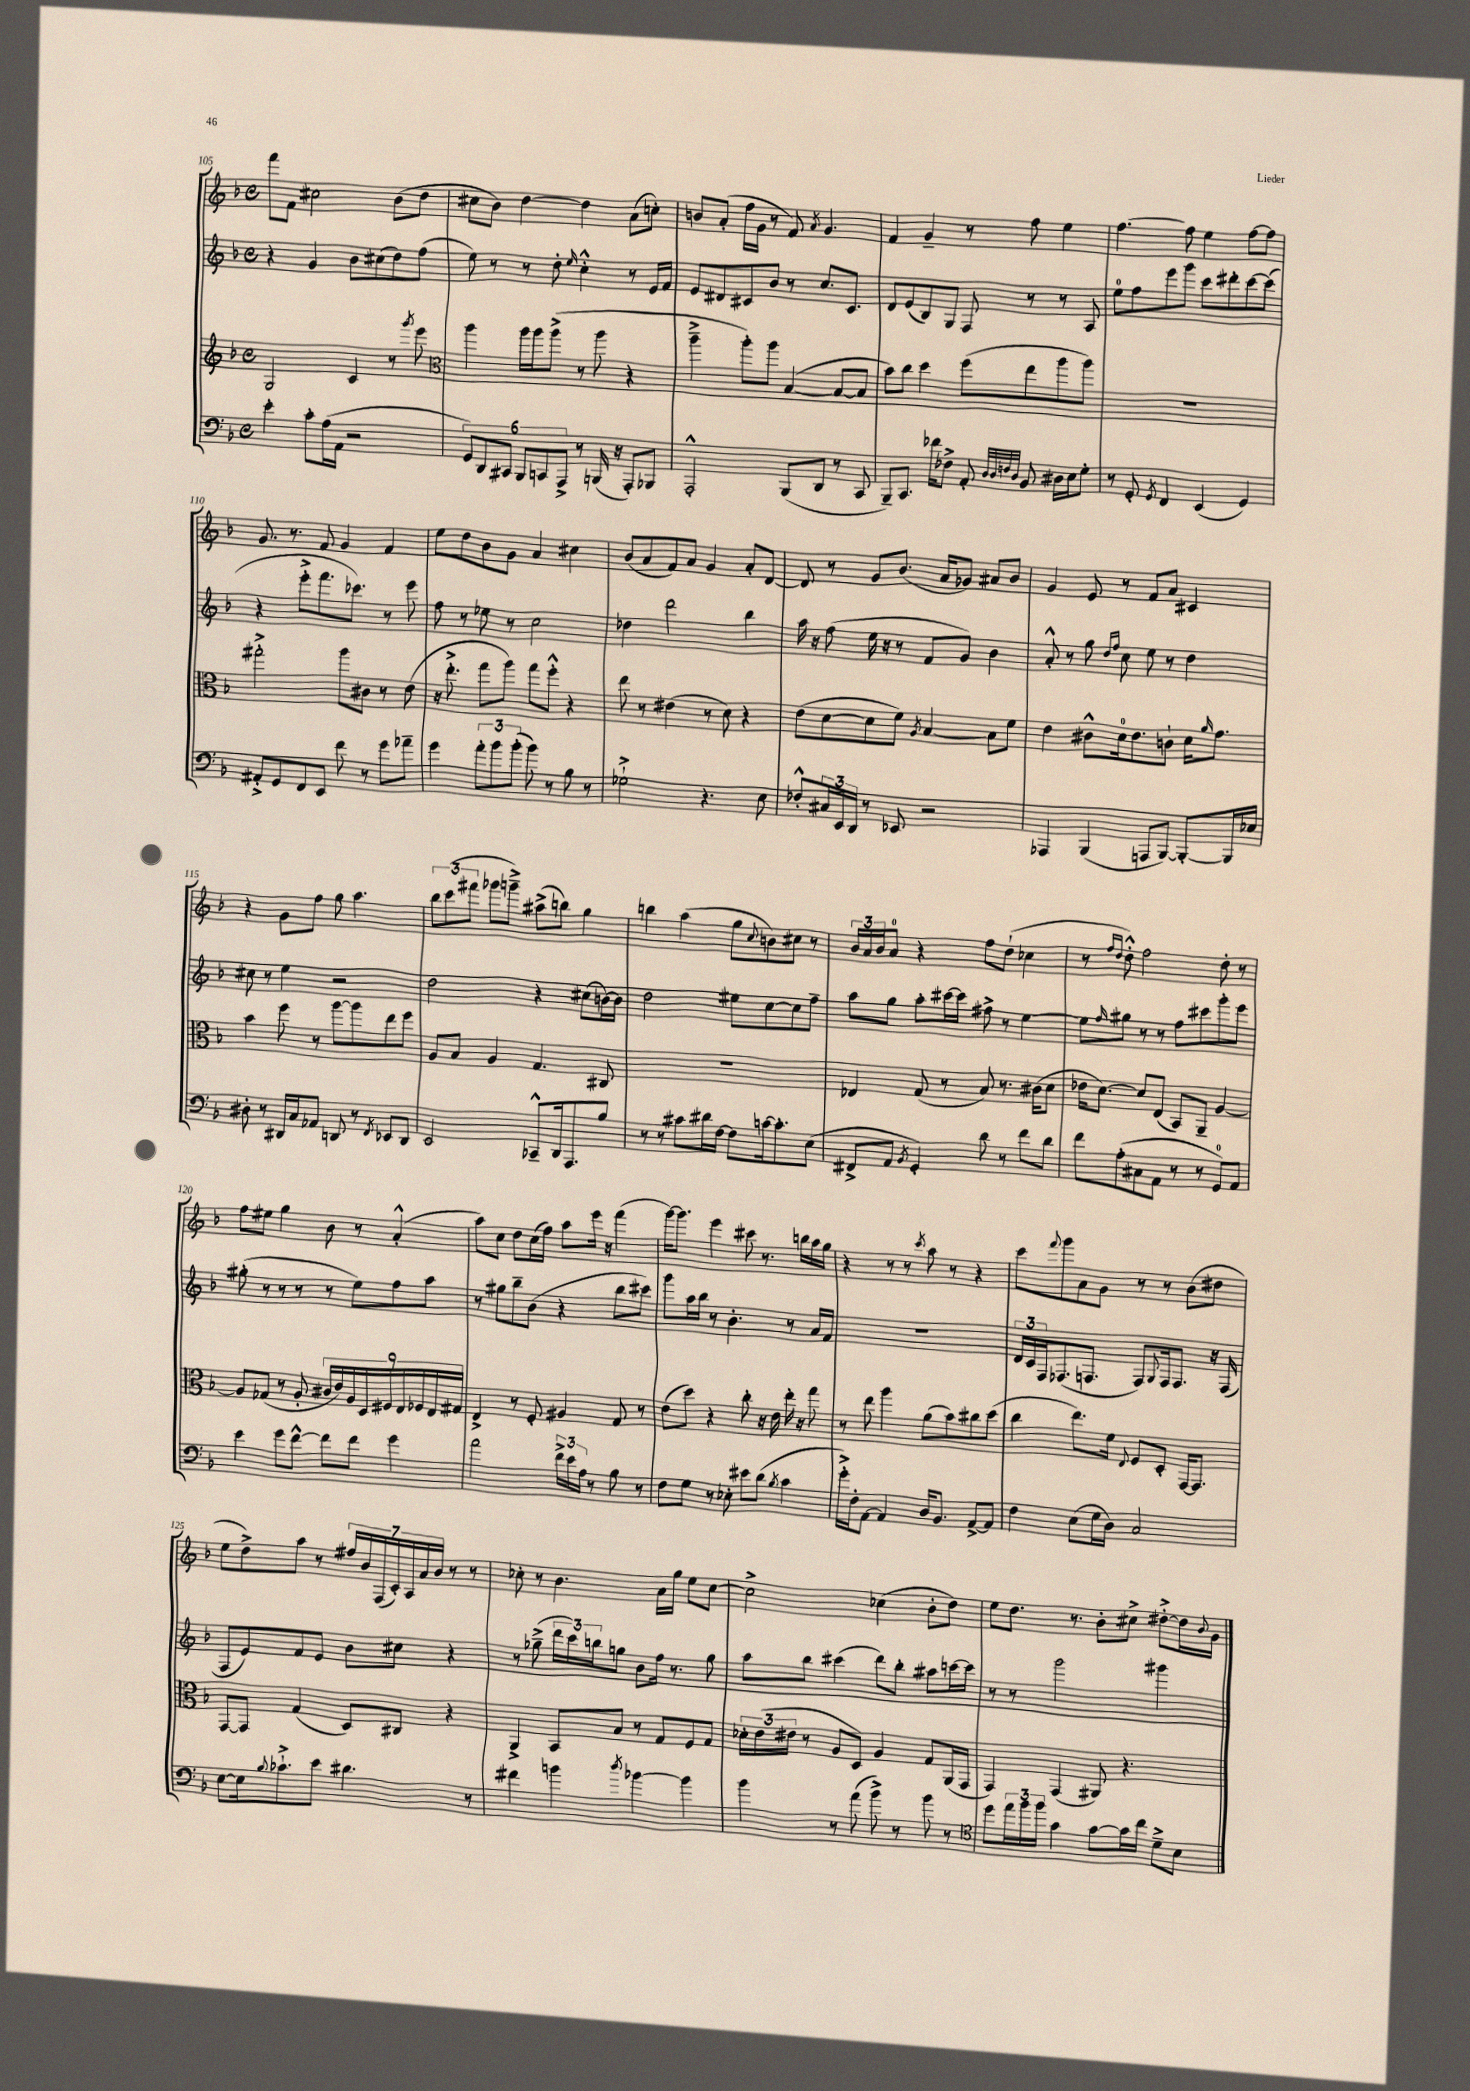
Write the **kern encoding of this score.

**kern	**kern	**kern	**kern
*staff4	*staff3	*staff2	*staff1
*clefF4	*clefG2	*clefG2	*clefG2
*k[b-]	*k[b-]	*k[b-]	*k[b-]
*M4/4	*M4/4	*M4/4	*M4/4
*met(c)	*met(c)	*met(c)	*met(c)
4e'	2G	4r	8fff
.	.	.	8f
8c'	.	4g	2cc#
(16A	.	.	.
16AA	.	.	.
2r	4c	8b-	.
.	.	(8cc#	.
.	8r	8dd)	(8b-
.	8qggg	.	.
.	8eee	(8ff	8dd
=	=	=	=
*	*clefC3	*	*
12GG)	4aa	8ee)	8cc#
12DD	.	.	.
.	.	8r	8b-)
12CC#	.	.	.
12BBB-	16aa	8r	[4dd
.	16aa	.	.
12CC	.	.	.
.	(8aa^	8dd'	.
12AAA^	.	.	.
.	.	16qqee	.
8r	8r	4cc'^^	4dd]
(16BBB	8aa	.	.
16r	.	.	.
8AAA')	4r	8r	(8a
8BBB-	.	16e	8cc')
.	.	16f	.
=	=	=	=
2AAA'^^	4aa~^	8e	8b
.	.	8d#	(8a'
.	8aa')	8c#	16ff
.	.	.	16g
.	8aa	8b-	8r
(8BBB-	([4B-	8r	8f)
.	.	.	8qa
8DD	.	8.cc	4.g
8r	8B-_	.	.
.	.	8.c#	.
8CC	8B-]	.	.
=	=	=	=
8BBB-~)	8b-)	8d	4f
8.CC	8cc	(8e	.
.	4dd	8B-)	4g~
16f-	.	.	.
8F-^	.	8G	.
8AA'	(8ff	8F	8r
32qqD	.	.	.
32qqD	.	.	.
32qqF	.	.	.
32qqD	.	.	.
8BB-	8ee	8r	8ff
16D#	8aa	8r	4ee
16E	.	.	.
8G'	8aa)	8A	.
=	=	=	=
8r	1r	8ee	[4.ff
8GG'	.	8ff	.
8qGG	.	.	.
4FF	.	8eee	.
.	.	8ggg	8ff]
(4EE	.	8ccc	4ee
.	.	8ddd#'	.
4GG)	.	[8ccc	[8ff
.	.	(8ccc]	8ff]
=	=	=	=
8AA#'^	2gg#'^	4r	8.g
8GG	.	.	.
.	.	.	8.r
8FF	.	8eee'^	.
8EE	.	8.fff	8f
8f	8aa	.	4g
.	.	8.ccc-)	.
8r	8c#	.	.
8g	8r	8r	4f
8a-~	(8e	8eee	.
=	=	=	=
4g	16r	8ff	8ee
.	8.ee'^	.	.
.	.	8r	8dd
12a'	8gg	8ee-	8b-
12b-	.	.	.
.	8aa)	8r	8g
(12b-'	.	.	.
8b-)	8gg	2cc	4a
8r	8ff'^^	.	.
8B-	4r	.	4cc#
8r	.	.	.
=	=	=	=
2G-`^	8ee	4dd-	(8b-
.	8r	.	8a
.	(4e#	2ddd	8f)
.	.	.	8a
4.r	8r	.	4g
.	8d)	.	.
.	4r	4bb-	8a'
8E	.	.	[8d
=	=	=	=
8F-'^^	(8e	16aa	8d]
.	.	16r	.
24C#	[8d	(8ff	8r
24EE	.	.	.
24DD	.	.	.
8r	8d]	16ee	8g
.	.	16r	.
8EE-	8f)	8r	(8.b-
.	8qA	.	.
2r	[4B-	8f	.
.	.	.	16a
.	.	8g)	8g-)
.	8B-]	4b-	8a#
.	8f	.	8b-
=	=	=	=
4AAA-	4e	8a'^^	4g
.	.	8r	.
(4BBB-	8c#^^	8gg	8e
.	.	16qqdd	.
.	.	16qqff	.
.	16d	8cc	8r
.	8.e	.	.
8AAA	.	8ee	8f
[8BBB-)	8c`	8r	8a
8BBB-'_	16d	4dd	4c#
.	16qqa	.	.
.	8.g	.	.
16BBB-]	.	.	.
16E-	.	.	.
=	=	=	=
8D#'	4b-	8cc#	4r
8r	.	8r	.
16DD#	8ff	4ee	8g
16C	.	.	.
8AA-	8r	.	8ff
8DD	[8aa	2r	8gg
8r	8aa]	.	4.aa
8qFF	.	.	.
8EE-	8ee	.	.
8DD	8ff	.	.
=	=	=	=
2EE	8A	2dd	12bb-
.	.	.	(12ccc
.	8B-	.	.
.	.	.	12fff#
.	4A	.	8ggg-
.	.	.	8ggg~^)
8CC-~^^	4.G	4r	(8aa#^
16DD	.	.	8bb)
8.AAA	.	.	.
.	.	(8cc#	4gg
8B-	8C#	[16b)	.
.	.	16b]	.
=	=	=	=
8r	1r	2dd	4bb
8r	.	.	.
8c#	.	.	(4aa
16d#	.	.	.
[16F	.	.	.
8F]	.	8ee#	8gg
.	.	.	8qqcc
[16c	.	[8cc	8b)
8.c']	.	.	.
.	.	8cc]	8cc#
(8E	.	8ff~	8r
=	=	=	=
8FF#^	4E-	8aa	24b-
.	.	.	24a
.	.	.	24b-
8AA	.	8gg	8a
8qBB-	.	.	.
4GG')	(8G	8aa'	4r
.	8r	[16ccc#	.
.	.	16ccc#]	.
8d	8B-)	8ff#^	8ff
8r	8.r	8r	(8dd`
8f	.	[4ee	4cc-
.	(16c#	.	.
8d	8d	.	.
=	=	=	=
8f	16e-	8ee]	8r
.	[8.d)	.	.
.	.	.	16qqff
.	.	16qqff	16qqdd
(8A'	.	8gg#	8dd'^^)
8C#	8d]	8r	2ff
8AA	(8E	8r	.
8r	8BB-)	8ff	.
8r	8AA~	8ccc#	.
8GG)	[4A	8ggg'	8dd'
8AA	.	8eee	8r
=	=	=	=
4e	8A]	(8gg#'	8ff
.	(8G-	8r	8ee#
8g	8r	8r	4gg
[8f^^	8A'	8r	.
8f]	18c#	8r	8b-
.	18e)	.	.
.	18A	.	.
8f	.	8ee)	8r
.	18D	.	.
.	18F#	.	.
4g	.	8ff	(4a'^^
.	18E	.	.
.	18F-	.	.
.	.	8aa	.
.	18E	.	.
.	18G#	.	.
=	=	=	=
2a	4E^	8r	8aa)
.	.	8gg#	8cc
.	8r	8bb-~	8dd
.	8F'	(8b-	(16cc
.	.	.	16ff)
24f^	4A#	4r	8aa
24e	.	.	.
24A	.	.	.
8r	.	.	16eee
.	.	.	16r
8B-	8G	8bb-	(4fff
8r	8r	8ccc#)	.
=	=	=	=
8F	(8e	8ggg	[16ggg)
.	.	.	8.ggg]
8G	8dd)	16aa	.
.	.	16bb-	.
8r	4r	8r	4eee
8E-'	.	4.b-'	.
8e#	8cc'	.	8ccc#
(8d	16r	.	8.r
.	16e	.	.
8qB-	.	.	.
4c	16ee'	8r	.
.	16r	.	16bb
.	8gg	16a	16aa
.	.	16f	16gg
=	=	=	=
16g'^)	8r	1r	4r
16F'	.	.	.
[8AA	8ee	.	.
4AA]	4aa	.	8r
.	.	.	8r
.	.	.	8qccc
16D	(8a	.	8aa
8.BB-	.	.	.
.	8b-)	.	8r
[8AA^	8cc#	.	4r
8AA]	(8dd	.	.
=	=	=	=
4F	4cc	24d	8ccc
.	.	24c	.
.	.	24F	.
.	.	.	8qqfff
.	.	(8.F-	8ggg
(8E	8.ee)	.	8a
.	.	8.F	.
16G	.	.	8g
16D)	16f	.	.
.	8qqE	.	.
2C	8F	8F)	8r
.	.	8qqG	.
.	8D'	16F	8r
.	.	8.F	.
.	[16GG	.	(8b-
.	8.GG]	.	.
.	.	16r	8dd#
.	.	(16F	.
=	=	=	=
[8E	[8GG	8F	8ee
16E]	8GG]	8e)	8dd^)
8qqB-	.	.	.
8.c-`^	.	.	.
.	(4G	8f	8aa
8e	.	8e	8r
4.d#	8D)	8b-	28ff#
.	.	.	28b-
.	.	.	(28F
.	.	.	28c')
.	8C#	8cc#	.
.	.	.	28A
.	.	.	28a
.	.	.	28b-
.	4r	4r	8r
8r	.	.	8r
=	=	=	=
4f#	4AA^	8r	8cc-'
.	.	(8gg-~^	8r
4b	8BB-	24ddd	4.b-
.	.	24ccc)	.
.	.	24bb	.
.	8B-	8gg	.
8qdd	.	.	.
[4b-	8r	8b-	.
.	8G	16ff	16a
.	.	8.r	16gg
4b-]	8F	.	8ee
.	8G	8gg	[8cc-
=	=	=	=
4b-	24d-'	8aa	2cc-^]
.	(24e	.	.
.	24e#	.	.
.	8r	8bb-	.
8r	8A	(4ccc#	.
(8a	8D)	.	.
8b-^)	4A	8ddd)	(4cc-
8r	.	8bb-'	.
8b-	8G	8aa#	8b-'
8r	(16AA	[16ccc	8dd)
.	16GG	16ccc]	.
=	=	=	=
*clefC4	*	*	*
8dd	4GG)	8r	8ee
24ee	.	8r	8.dd
24ff	.	.	.
24ff	.	.	.
4g	(4GG	2ggg	.
.	.	.	8.r
[8g	8AA#)	.	8b-'
16g]	4.r	.	8cc#^
16cc	.	.	.
8d~^	.	4ggg#	[8dd#'^
8B-	.	.	16dd#]
.	.	.	8qqb-
.	.	.	16g
==	==	==	==
*-	*-	*-	*-
